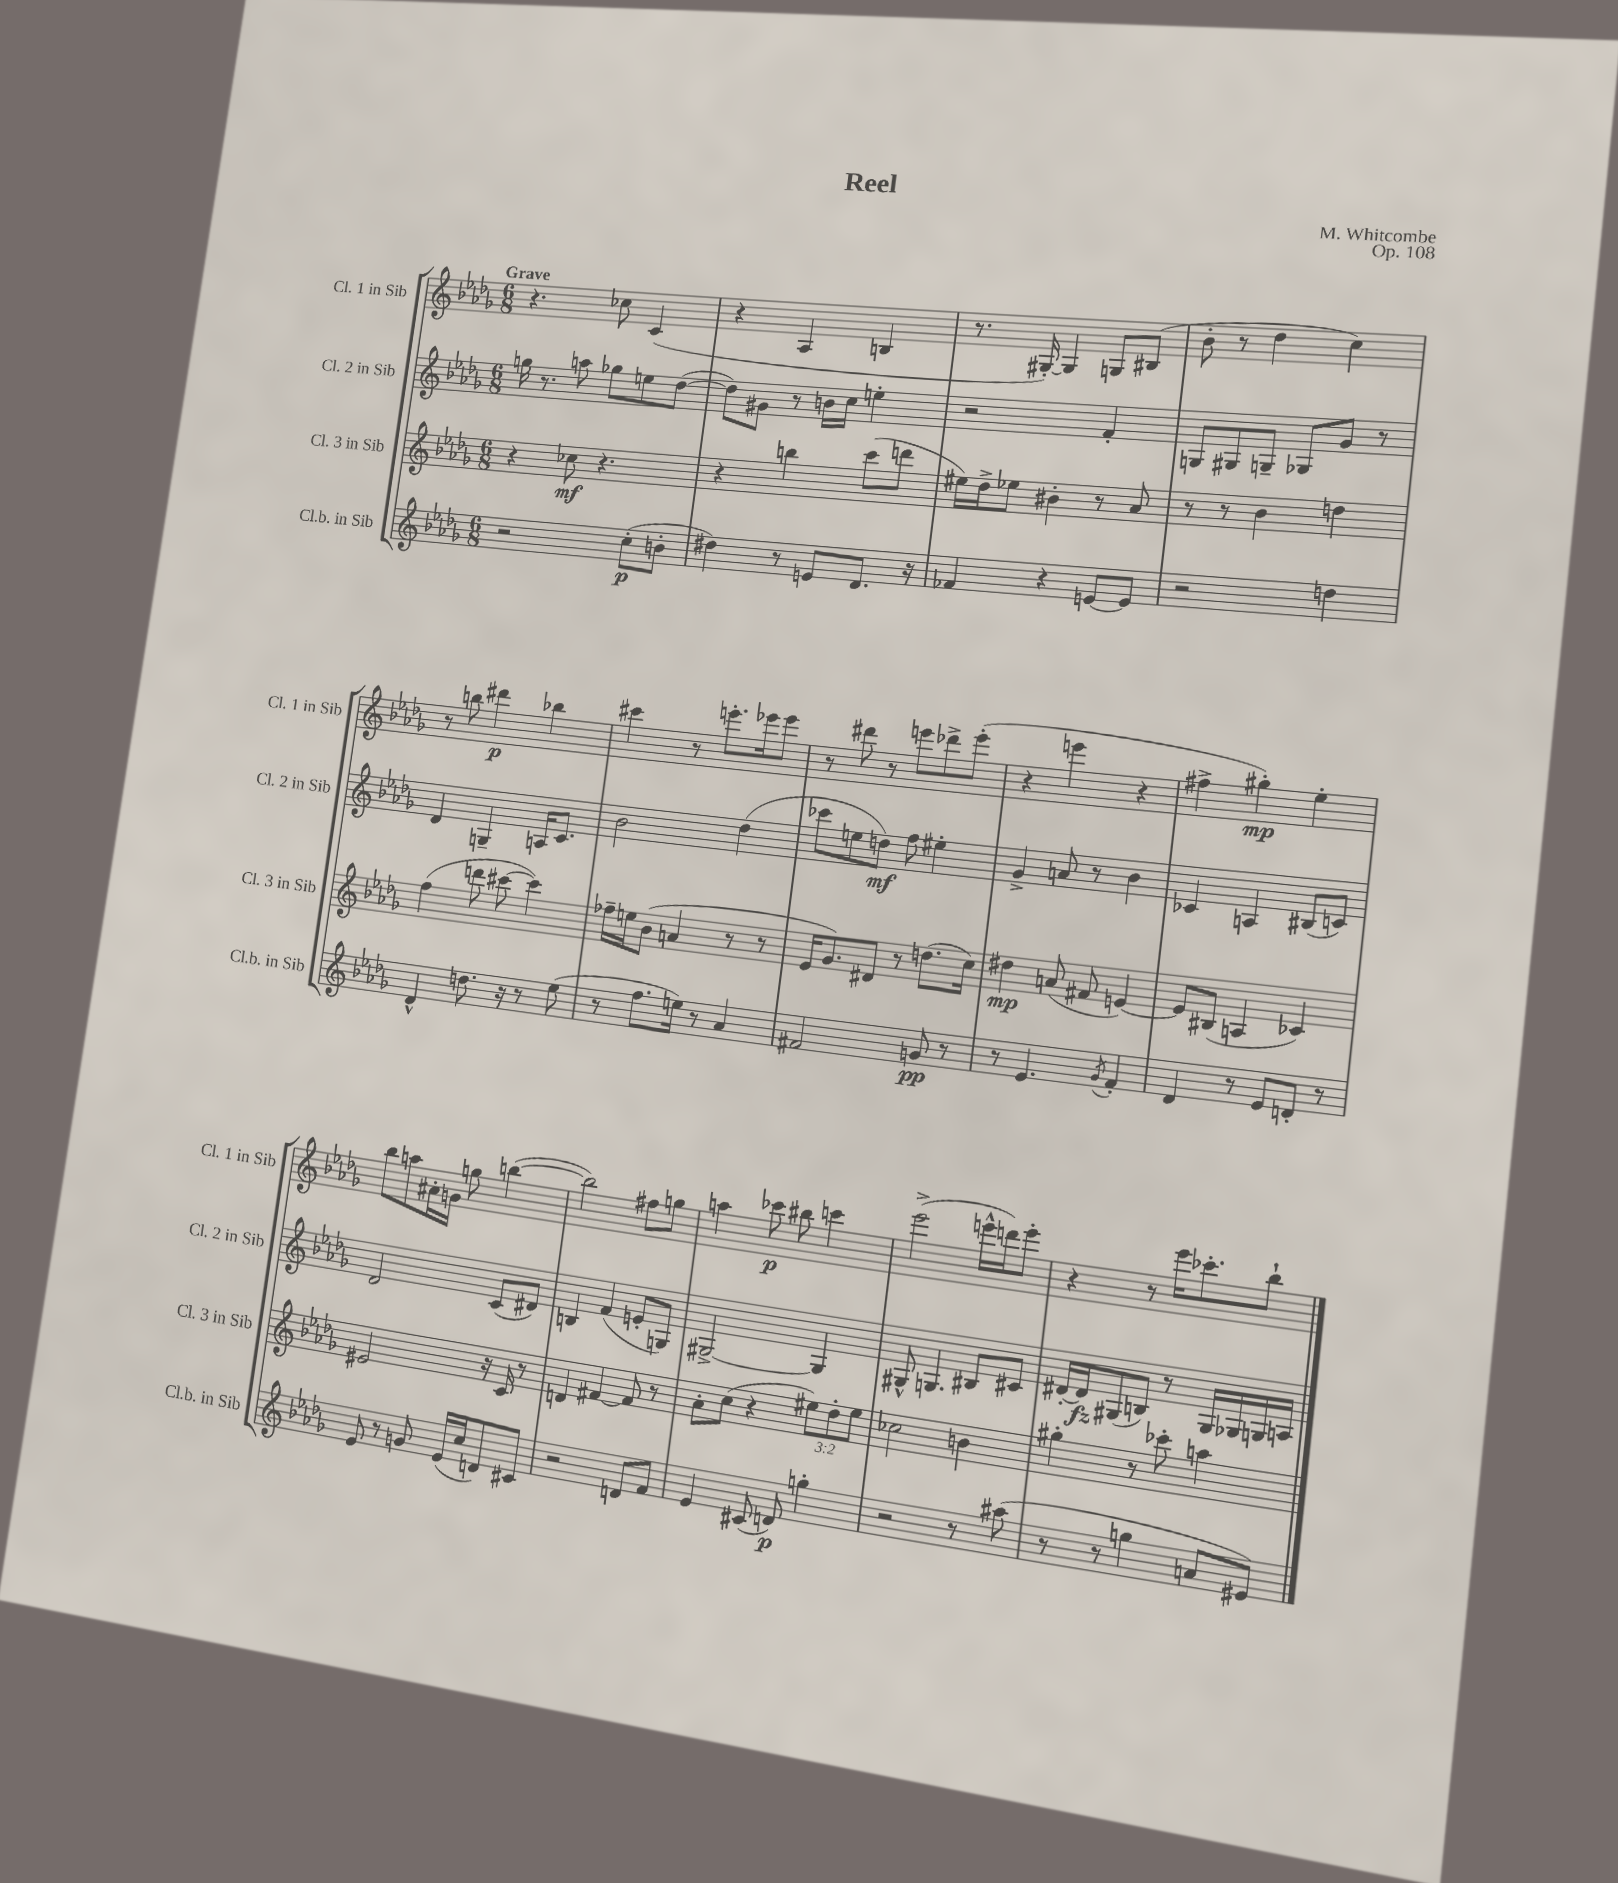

**kern	**kern	**kern	**kern
*staff4	*staff3	*staff2	*staff1
*clefG2	*clefG2	*clefG2	*clefG2
*k[b-e-a-d-g-]	*k[b-e-a-d-g-]	*k[b-e-a-d-g-]	*k[b-e-a-d-g-]
*M6/8	*M6/8	*M6/8	*M6/8
2r	4r	16gg	4.r
.	.	8.r	.
.	8cc-	8aa	.
.	4.r	8gg-	8cc-
(8cc'	.	8ee	(4c
8b'	.	([8dd-	.
=	=	=	=
4dd#)	4r	8dd-])	4r
.	.	8g#	.
8r	4bb	8r	4A-
8e	.	16b	.
.	.	16cc	.
8.d-	(8ccc	4ee'	4B
.	8ddd	.	.
16r	.	.	.
=	=	=	=
4f-	16ee#)	2r	8.r
.	16dd-^	.	.
.	8ee-	.	.
.	.	.	[16G#')
4r	4b#'	.	4G#]
[8e	8r	4f'	8G
8e]	8a-	.	(8B#
=	=	=	=
2r	8r	8G	8b-'
.	8r	8G#	8r
.	4b-	8G~	4dd-
.	.	8G-	.
4dd	4dd	8g-	4cc)
.	.	8r	.
=	=	=	=
4d-^^	(4ff	4d-	8r
.	.	.	8bb
8.dd	8ddd	4G~	4ddd#
.	[8ccc#	.	.
16r	.	.	.
8r	4ccc#])	16A	4bb-
.	.	8.c	.
(8ee-	.	.	.
=	=	=	=
8r	16ff-~	2b-	4ccc#
.	16ee	.	.
8.ff	(8b-	.	.
.	4a	.	8r
16ee)	.	.	.
8r	.	.	8.eee'
4a-	8r	(4dd-	.
.	.	.	16eee-
.	8r	.	8eee-
=	=	=	=
2f#	16e-	8ccc-	8r
.	8.g-)	.	.
.	.	8ee	8ddd#
.	8d#	8dd)	8r
.	8r	8ff	8eee
8g	(8.dd	4ee#'	8ddd-^
8r	.	.	(8eee'
.	16cc)	.	.
=	=	=	=
8r	4dd#	4g-^	4r
4.e-	.	.	.
.	(8a	8a	4eee
.	8f#	8r	.
8qg-	.	.	.
4f'	[4e)	4b-	4r
=	=	=	=
4d-	8e]	4c-	4ff#^
.	(8B#	.	.
8r	4A	4A	4gg#')
8e-	.	.	.
8d'	4c-)	(8B#	4ee-'
8r	.	8c)	.
=	=	=	=
8e-	2e#	2d-	8bb-
8r	.	.	8aa
8g	.	.	16a#'
.	.	.	16g
(16e-	.	.	8gg
16cc	.	.	.
8d)	16r	(8c	([4bb
.	16c	.	.
8c#	8r	8d#)	.
=	=	=	=
2r	4d	4B	2bb])
.	[4f#	(4f	.
8d	8f#]	8e'	8ff#
8f	8r	8G)	8gg
=	=	=	=
4e-	8a-'	[2G#^	4aa
.	(8cc	.	.
(8c#	4r	.	8ccc-
8d)	.	.	8bb#
4gg'	12ee#)	4G#]	4ccc
.	12dd-'	.	.
.	12ee#	.	.
=	=	=	=
2r	2cc-	8G#^^	(2eee-^
.	.	4.G	.
8r	4b	8B#	16eee^^
.	.	.	16ddd)
(8aa#	.	8c#	8eee'
=	=	=	=
8r	4gg#'	[16d#'	4r
.	.	16d#]	.
8r	.	(8G#	.
4gg	8r	8B)	8r
.	8ccc-'	8r	16eee-
.	.	.	8.ccc-'
8a	4aa	16G#	.
.	.	16G-	.
8e#)	.	16G	8bb-`
.	.	16A	.
==	==	==	==
*-	*-	*-	*-
